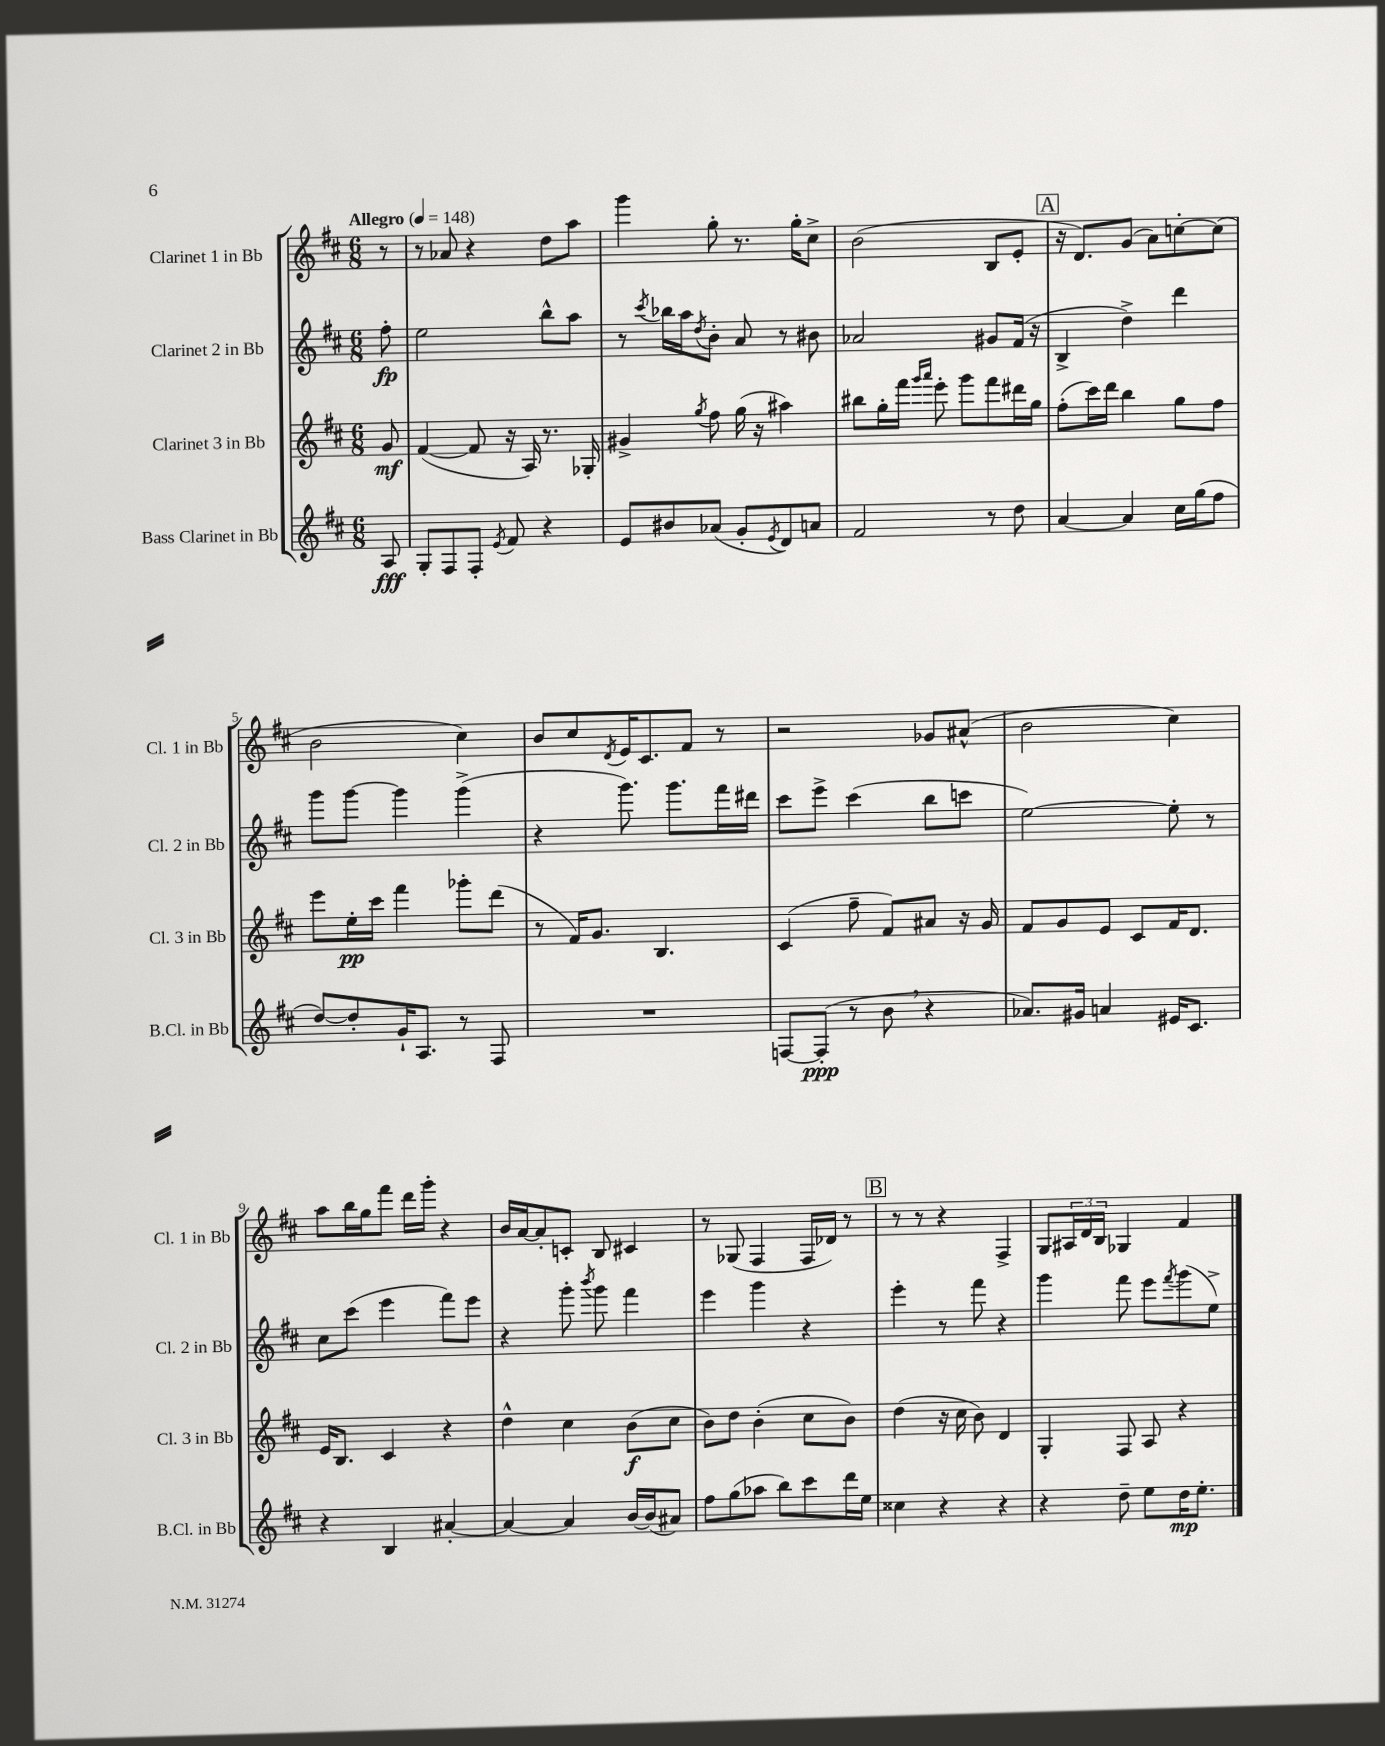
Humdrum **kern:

**kern	**dynam	**kern	**dynam	**kern	**dynam	**kern
*part4	*part4	*part3	*part3	*part2	*part2	*part1
*staff4	*staff4	*staff3	*staff3	*staff2	*staff2	*staff1
*I"Bass Clarinet in Bb	*	*I"Clarinet 3 in Bb	*	*I"Clarinet 2 in Bb	*	*I"Clarinet 1 in Bb
*I'B.Cl. in Bb	*	*I'Cl. 3 in Bb	*	*I'Cl. 2 in Bb	*	*I'Cl. 1 in Bb
*clefG2	*	*clefG2	*	*clefG2	*	*clefG2
*k[f#c#]	*	*k[f#c#]	*	*k[f#c#]	*	*k[f#c#]
*M6/8	*	*M6/8	*	*M6/8	*	*M6/8
*MM148	*	*MM148	*	*MM148	*	*MM148
=	=	=	=	=	=	=
!	!	!	!	!	!	!LO:TX:a:B:t=Allegro
8A/	fff	8g/	mf	8ff#'\	fp	8r
=1	=1	=1	=1	=1	=1	=1
8G'/L	.	([4f#/	.	2ee\	.	8r
8F#/	.	.	.	.	.	8a-X/
8F#'/J	.	8f#/]	.	.	.	4r
8qe/	.	.	.	.	.	.
8f#/	.	16r	.	.	.	.
.	.	16A/)	.	.	.	.
4r	.	8.r	.	8bb^^\L	.	8dd\L
.	.	.	.	8aa\J	.	8aa\J
.	.	16G-X'/	.	.	.	.
=2	=2	=2	=2	=2	=2	=2
8e/L	.	4g#X^/	.	8r	.	4ggg\
.	.	.	.	8qccc#/	.	.
8b#X/	.	.	.	16bb-X\LL	.	.
.	.	.	.	16aa\J	.	.
.	.	8qgg/	.	8qdd/	.	.
(8a-X/J	.	8ff#\	.	8b'\J	.	8gg'\
8g'/L	.	(16gg\	.	8a/	.	8.r
.	.	16r	.	.	.	.
8qe/	.	.	.	.	.	.
8d/)	.	4aa#X\)	.	8r	.	.
.	.	.	.	.	.	16gg'\KL
8an/J	.	.	.	8b#X\	.	8cc#^\J
=3	=3	=3	=3	=3	=3	=3
2f#/	.	8bb#X\L	.	2a-X/	.	(2b\
.	.	16gg'\L	.	.	.	.
.	.	16fff#\JJ	.	.	.	.
.	.	16qqggg/LL	.	.	.	.
.	.	16qqaaa/JJ	.	.	.	.
.	.	8eee'\	.	.	.	.
.	.	8ggg\L	.	.	.	.
8r	.	8fff#\	.	8g#X/L	.	8B/L
8dd\	.	16ddd#X\L	.	(16f#/Jk	.	8e'/J
.	.	16gg\JJ	.	16r	.	.
!!LO:REH:place=s1:t=A
=4	=4	=4	=4	=4	=4	=4
[4a/	.	(8ff#'\L	.	4B^/	.	16r
.	.	.	.	.	.	8.d/L)
.	.	16ccc#\L)	.	.	.	.
.	.	16ddd\JJ	.	.	.	.
4a/]	.	4bb\	.	4dd^\)	.	(8g/J
.	.	.	.	.	.	8a\L)
16cc#\LL	.	8gg\L	.	4ddd\	.	[8ccn'\
(16gg\J	.	.	.	.	.	.
8ff#\J	.	8ff#\J	.	.	.	(8cc\J]
!!LO:LB:g=z
=5	=5	=5	=5	=5	=5	=5
[8dd/L)	.	8eee\L	.	8ggg\L	.	2b\
8dd'/]	.	16ee'\L	pp	[8ggg\J	.	.
.	.	16ccc#\JJ	.	.	.	.
16g`/K	.	4fff#\	.	4ggg\]	.	.
8.A/J	.	.	.	.	.	.
8r	.	8ggg-X'\L	.	(4ggg^\	.	4cc#\)
8F#/	.	(8ddd\J	.	.	.	.
=6	=6	=6	=6	=6	=6	=6
2.r	.	8r	.	4r	.	8b/L
.	.	16f#/KL)	.	.	.	8cc#/
.	.	8.g/J	.	.	.	.
.	.	.	.	.	.	8qd/
.	.	.	.	8.ggg\)	.	16e/K
.	.	.	.	.	.	8.c#/
.	.	4.B/	.	.	.	.
.	.	.	.	8.ggg\L	.	.
.	.	.	.	.	.	8f#/J
.	.	.	.	16fff#\L	.	8r
.	.	.	.	16ddd#X\JJ	.	.
=7	=7	=7	=7	=7	=7	=7
[8Fn/L	.	(4c#/	.	8ccc#\L	.	2r
(8F'/J]	ppp	.	.	8eee^\J	.	.
8r	.	8ff#~\	.	(4ccc#\	.	.
8b,\	.	8f#/L)	.	.	.	.
4r	.	8a#X/J	.	8bb\L	.	8g-X/L
.	.	16r	.	8cccn\J	.	(8a#X^^/J
.	.	16g/	.	.	.	.
=8	=8	=8	=8	=8	=8	=8
8.a-X/L)	.	8f#/L	.	[2ee\)	.	2b\
.	.	8g/	.	.	.	.
16g#X/Jk	.	.	.	.	.	.
4an/	.	8e/J	.	.	.	.
.	.	8c#/L	.	.	.	.
16e#X/KL	.	16f#/K	.	8ee'\]	.	4cc#\)
8.c#/J	.	8.d/J	.	.	.	.
.	.	.	.	8r	.	.
!!LO:LB:g=z
=9	=9	=9	=9	=9	=9	=9
4r	.	16e/KL	.	8cc#\L	.	8aa\L
.	.	8.B/J	.	.	.	.
.	.	.	.	(8ccc#\J	.	16bb\L
.	.	.	.	.	.	16gg\J
4B/	.	4c#/	.	4eee\	.	8fff#\J
.	.	.	.	.	.	16ddd\LL
.	.	.	.	.	.	16ggg'\JJ
[4a#X'/	.	4r	.	8fff#\L)	.	4r
.	.	.	.	8eee\J	.	.
=10	=10	=10	=10	=10	=10	=10
4a#/_	.	4dd^^\	.	4r	.	16b/LL
.	.	.	.	.	.	[16a/J
.	.	.	.	.	.	8a'/]
4a#/]	.	4cc#\	.	8ggg'\	.	8cn'/J
.	.	.	.	8qbbb/	.	.
.	.	.	.	8ggg\	.	8B/
[16b/LL	.	(8b\L	f	4fff#\	.	4c#X/
(16b/J]	.	.	.	.	.	.
8a#X/J)	.	8cc#\J	.	.	.	.
=11	=11	=11	=11	=11	=11	=11
8ff#\L	.	8b\L)	.	4eee\	.	8r
(8gg\	.	8dd\J	.	.	.	(8G-X/
8aa-X\J	.	(4b'\	.	4ggg\	.	4F#/
8bb\L)	.	.	.	.	.	.
8ccc#\	.	8cc#\L	.	4r	.	16F#/LL
.	.	.	.	.	.	16d-X/JJ)
16ddd\L	.	8b\J)	.	.	.	8r
16ee\JJ	.	.	.	.	.	.
!!LO:REH:place=s1:t=B
=12	=12	=12	=12	=12	=12	=12
4cc##X\	.	(4dd\	.	4eee'\	.	8r
.	.	.	.	.	.	8r
4r	.	16r	.	8r	.	4r
.	.	16cc#\	.	.	.	.
.	.	8b\)	.	8fff#\	.	.
4r	.	4d/	.	4r	.	4F#^/
=13	=13	=13	=13	=13	=13	=13
4r	.	4G'/	.	4ggg\	.	8G/L
.	.	.	.	.	.	24A#X/L
.	.	.	.	.	.	24d/
.	.	.	.	.	.	24B/JJ
8dd~\	.	8F#/	.	8fff#\	.	4G-X/
8ee\L	.	8A/	.	8eee\L	.	.
.	.	.	.	8qfff#/	.	.
16dd\K	mp	4r	.	(8ggg\	.	4f#/
8.ee'\J	.	.	.	.	.	.
.	.	.	.	8ee^\J)	.	.
==	==	==	==	==	==	==
*-	*-	*-	*-	*-	*-	*-
